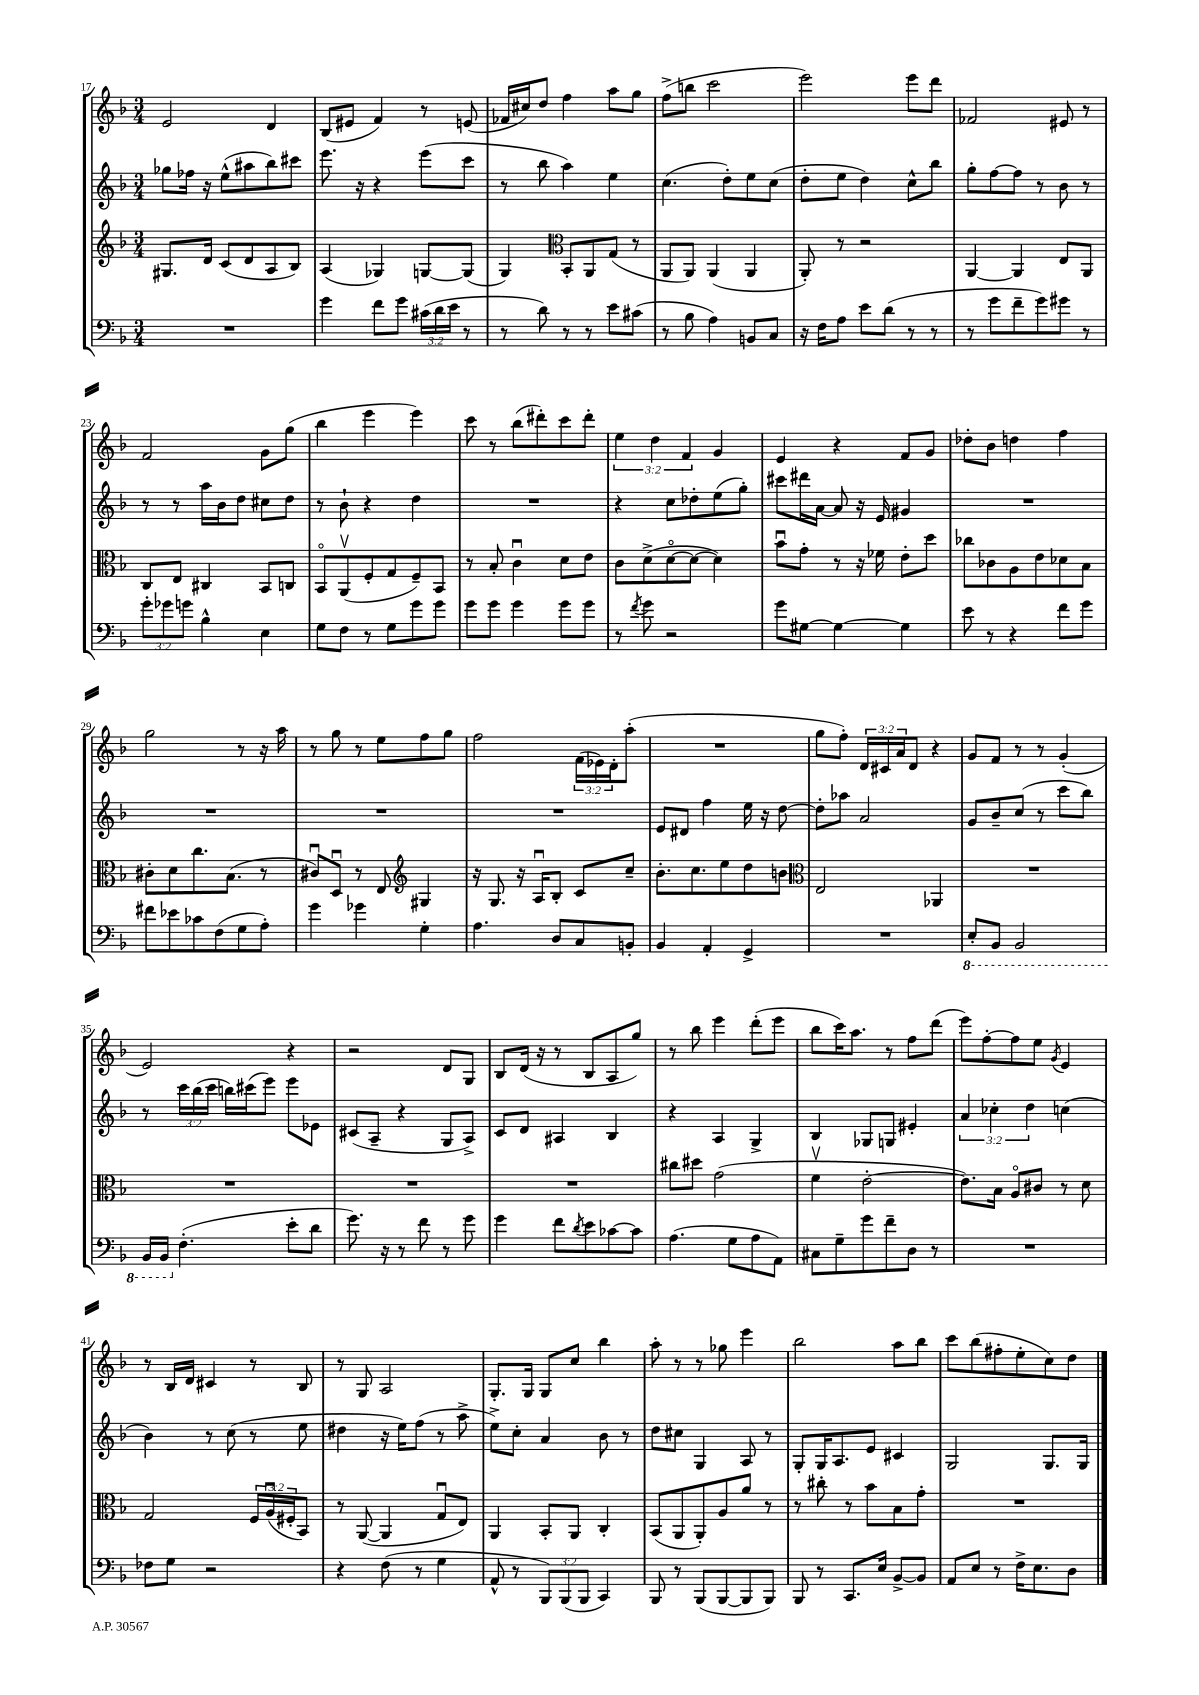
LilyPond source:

<<
\new StaffGroup <<
\new Staff = "s0" {
    \clef treble \key f \major \numericTimeSignature \time 3/4 \override Staff.TupletNumber.text = #tuplet-number::calc-fraction-text
    e'2 d'4 |
    bes8( eis'8 f'4) r8 e'8( |
    fes'16 cis''16) d''8 f''4 a''8 g''8 |
    f''8->( b''8 c'''2 |
    e'''2) e'''8 d'''8 |
    fes'2 eis'8 r8 |
    f'2 g'8 g''8( |
    bes''4 e'''4 e'''4) |
    c'''8 r8 bes''8( dis'''8-.) c'''8 dis'''8-. |
    \tuplet 3/2 { e''4 d''4 f'4 } g'4 |
    e'4 r4 f'8 g'8 |
    des''8-. bes'8 d''4 f''4 |
    g''2 r8 r16 a''16 |
    r8 g''8 r8 e''8 f''8 g''8 |
    f''2 \tuplet 3/2 { f'16( ees'16) d'16-. } a''8-.( |
    R2. |
    g''8 f''8-.) \tuplet 3/2 { d'16 cis'16 a'16 } d'8 r4 |
    g'8 f'8 r8 r8 g'4-.( |
    e'2) r4 |
    r2 d'8 g8 |
    bes8 d'16( r16 r8 bes8 a8 g''8) |
    r8 bes''8 e'''4 d'''8-.( e'''8 |
    bes''8 c'''16) a''8. r8 f''8 d'''8( |
    e'''8) f''8~-. f''8 e''8 \acciaccatura { g'8 } e'4 |
    r8 bes16 d'16 cis'4 r8 bes8 |
    r8 g8 a2 |
    g8.-. g16 g8 c''8 bes''4 |
    a''8-. r8 r8 ges''8 e'''4 |
    bes''2 a''8 bes''8 |
    c'''8 bes''8( fis''8-. e''8-. c''8) d''8 \bar "|." |
}
\new Staff = "s1" {
    \clef treble \key f \major \numericTimeSignature \time 3/4 \override Staff.TupletNumber.text = #tuplet-number::calc-fraction-text
    ges''8 fes''16 r16 e''8-^( ais''8 bes''8) cis'''8 |
    e'''8. r16 r4 e'''8( c'''8 |
    r8 bes''8 a''4) e''4 |
    c''4.( d''8-.) e''8 c''8( |
    d''8-. e''8 d''4) c''8-^ bes''8 |
    g''8-. f''8~ f''8 r8 bes'8 r8 |
    r8 r8 a''16 bes'16 d''8 cis''8 d''8 |
    r8 bes'8-! r4 d''4 |
    R2. |
    r4 c''8 des''8-. e''8( g''8-.) |
    cis'''8 dis'''16 a'16~ a'8 r16 e'16 gis'4 |
    R2. |
    R2. |
    R2. |
    R2. |
    e'8 dis'8 f''4 e''16 r16 d''8~ |
    d''8-. aes''8 a'2 |
    g'8 bes'8-- c''8( r8 c'''8 bes''8) |
    r8 \tuplet 3/2 { c'''16 bes''16( c'''16 } b''16) cis'''16( e'''8) e'''8 ees'8 |
    cis'8( a8-- r4 g8 a8->) |
    c'8 d'8 ais4 bes4 |
    r4 a4 g4-> |
    bes4 ges8 g8 eis'4-. |
    \tuplet 3/2 { a'4 ces''4-. d''4 } c''4( |
    bes'4) r8 c''8( r8 e''8 |
    dis''4 r16 e''16) f''8( r8 a''8-> |
    e''8->) c''8-. a'4 bes'8 r8 |
    d''8 cis''8 g4 a8 r8 |
    g8-. g16 a8. e'8 cis'4 |
    g2 g8. g16 \bar "|." |
}
\new Staff = "s2" {
    \clef treble \key f \major \numericTimeSignature \time 3/4 \override Staff.TupletNumber.text = #tuplet-number::calc-fraction-text
    gis8. d'16 c'8( d'8 a8 bes8) |
    a4( ges4) g8~ g8( |
    g4) \clef alto bes,8-. a,8 g8( r8 |
    a,8 a,8) a,4( a,4 |
    a,8-.) r8 r2 |
    a,4~ a,4 e8 a,8 |
    c8 e8 cis4 bes,8 c8 |
    bes,8\flageolet a,8\upbow( f8-. g8 f8--) bes,8 |
    r8 bes8-. c'4\downbow d'8 e'8 |
    c'8 d'8->( d'8~\flageolet d'8~ d'4) |
    bes'8\downbow g'8-. r8 r16 fes'16 e'8-. d''8 |
    ces''8 ces'8 a8 e'8 des'8 bes8 |
    cis'8-. d'8 c''8. bes8.( r8 |
    cis'8\downbow) d8\downbow r8 e8 \clef treble gis4 |
    r16 g8. r16 a16\downbow bes8-. c'8 c''8-- |
    bes'8.-. c''8. e''8 d''8 b'8 |
    \clef alto e2 aes,4 |
    R2. |
    R2. |
    R2. |
    R2. |
    cis''8 dis''8 g'2( |
    f'4\upbow e'2~-. |
    e'8.) bes16 a8\flageolet cis'8 r8 d'8 |
    g2 \tuplet 3/2 { f16 a16\downbow( fis16-. } bes,8) |
    r8 a,8~( a,4 g8\downbow e8) |
    a,4 bes,8-. a,8 c4-. |
    bes,8( a,8 a,8-.) a8 a'8 r8 |
    r8 cis''8-. r8 bes'8 bes8 g'8-. |
    R2. \bar "|." |
}
\new Staff = "s3" {
    \clef bass \key f \major \numericTimeSignature \time 3/4 \override Staff.TupletNumber.text = #tuplet-number::calc-fraction-text
    R2. |
    g'4 f'8 g'8 \tuplet 3/2 { cis'16( d'16 e'16 } r8 |
    r8 d'8) r8 r8 e'8 cis'8( |
    r8 bes8 a4) b,8 c8 |
    r16 f16 a8 e'8 d'8( r8 r8 |
    r8 g'8 f'8-- g'8) gis'8 r8 |
    \tuplet 3/2 { g'8-. ges'8 g'8 } bes4-^ e4 |
    g8 f8 r8 g8 g'8 g'8 |
    g'8 g'8 g'4 g'8 g'8 |
    r8 \acciaccatura { f'8 } g'8 r2 |
    g'8 gis8~ gis4~ gis4 |
    e'8 r8 r4 f'8 g'8 |
    fis'8 ees'8 ces'8 f8( g8 a8-.) |
    g'4 ges'4 g4-. |
    a4. d8 c8 b,8-. |
    bes,4 a,4-. g,4-> |
    R2. |
    \ottava #-1 e,8-. bes,,8 bes,,2 |
    bes,,16 bes,,16 \ottava #0 f4.-.( e'8-. d'8 |
    g'8.) r16 r8 f'8 r8 g'8 |
    g'4 f'8 \acciaccatura { d'8 } e'8 ces'8~ ces'8 |
    a4.( g8 a8 a,8) |
    cis8 g8-- g'8 f'8-- d8 r8 |
    R2. |
    fes8 g8 r2 |
    r4 f8( r8 g4 |
    a,8-^ r8 \tuplet 3/2 { bes,,8) bes,,8( bes,,8 } c,4) |
    bes,,8 r8 bes,,8( bes,,8~ bes,,8 bes,,8) |
    bes,,8 r8 c,8. e16 bes,8~-> bes,8 |
    a,8 e8 r8 f16-> e8. d8 \bar "|." |
}
>>
>>
\layout { \context { \Score currentBarNumber = #17 } }
